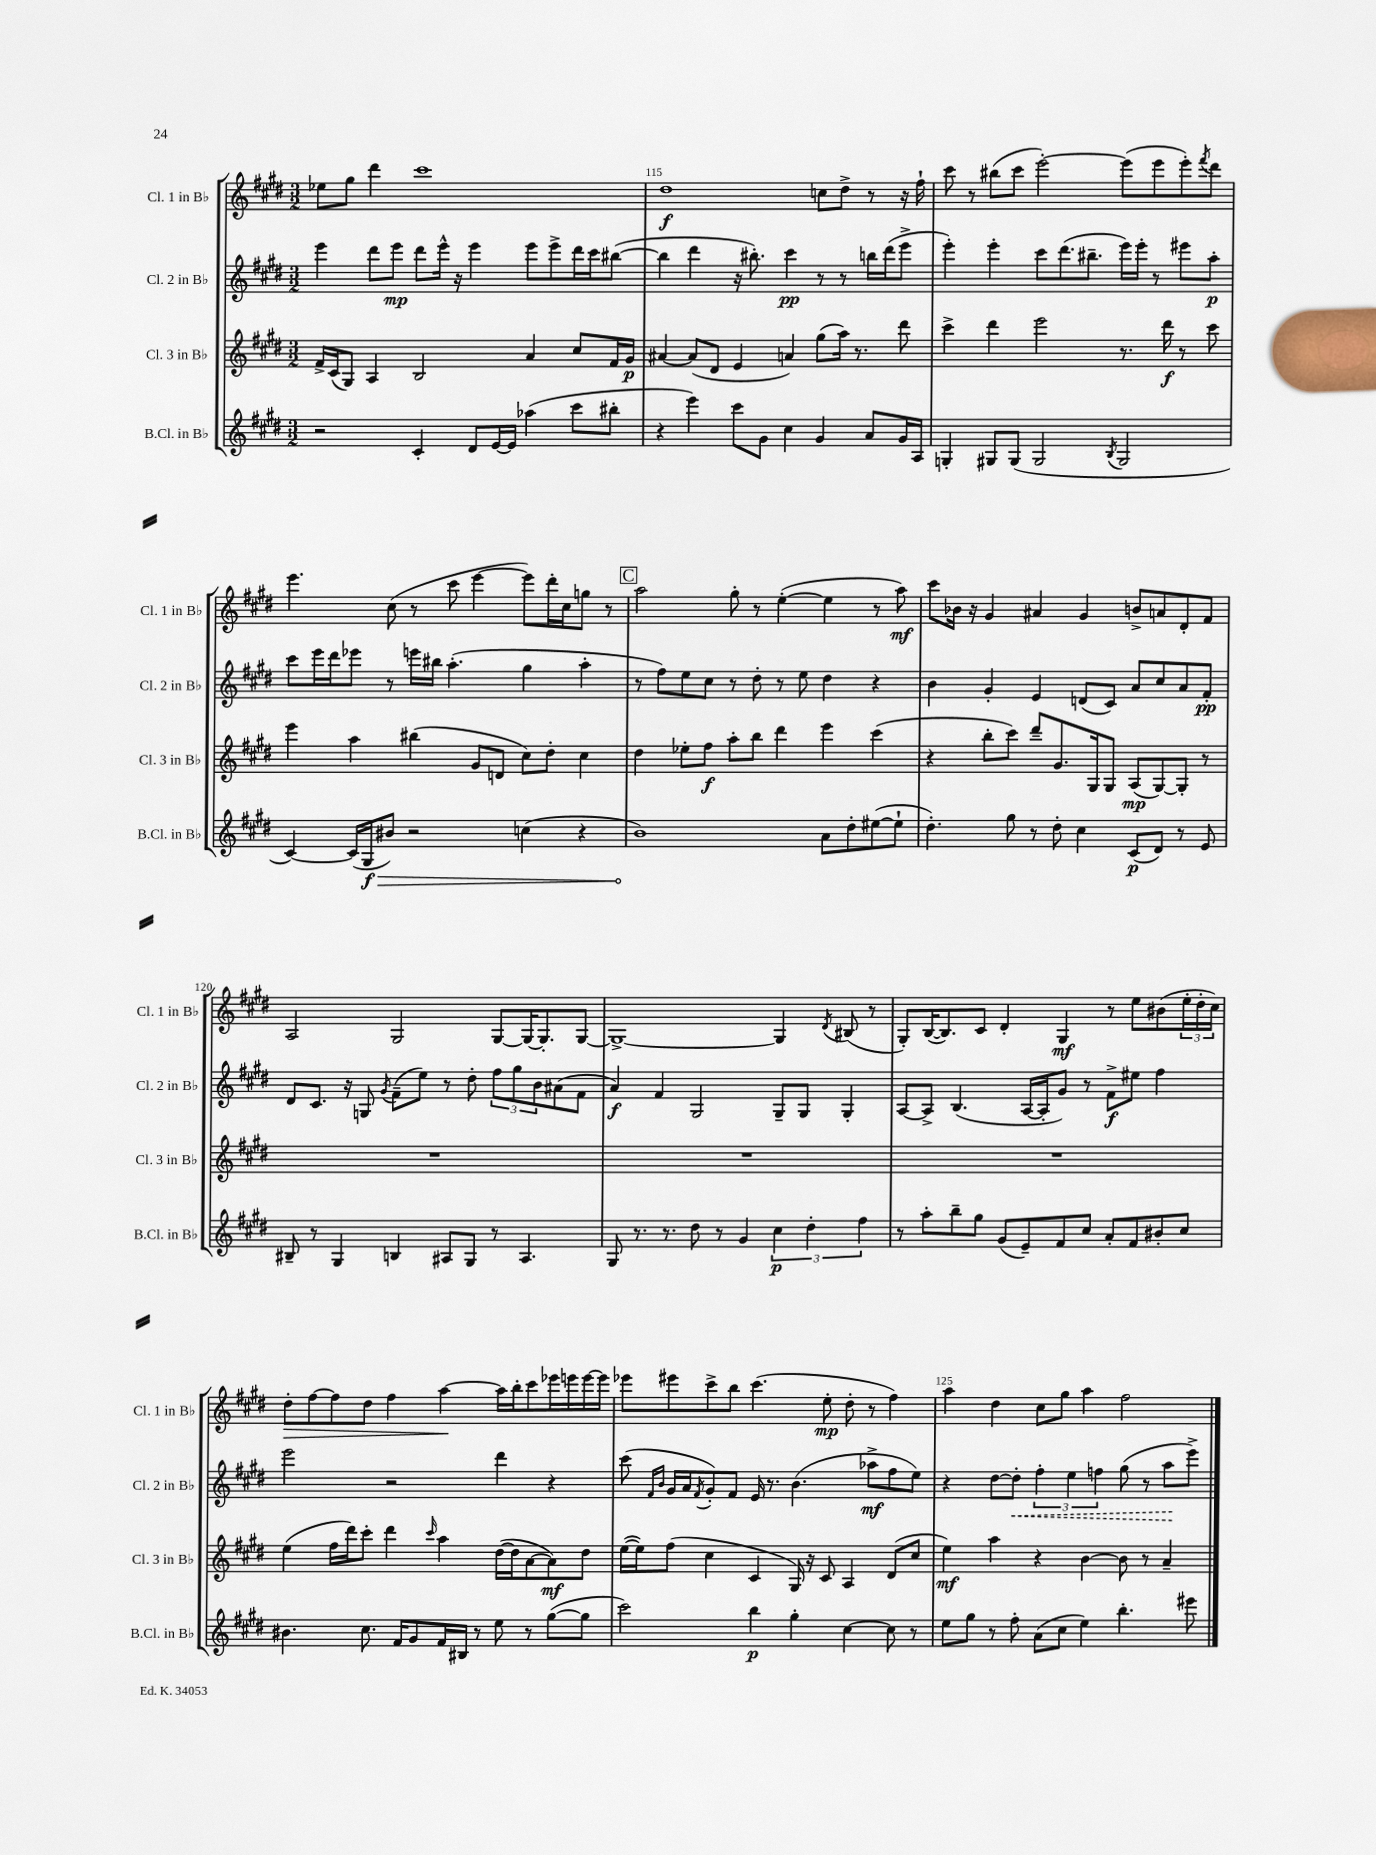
<<
\new StaffGroup <<
\new Staff = "s0" \with { instrumentName = "Cl. 1 in Bb" shortInstrumentName = "Cl. 1 in Bb" } {
    \clef treble \key e \major \numericTimeSignature \time 3/2
    ees''8 gis''8 dis'''4 cis'''1 |
    dis''1\f c''8 dis''8-> r8 r16 fis''16-! |
    cis'''8 r8 bis''8( cis'''8 e'''2~-.) e'''8( e'''8 e'''8-.) \acciaccatura { fis'''8 } dis'''8 |
    e'''4. cis''8( r8 cis'''8 e'''4~ e'''8) dis'''16-. cis''16 g''8 r8 |
    \mark \markup { \box "C" } a''2 gis''8-. r8 e''4~-.( e''4 r8 a''8\mf) |
    cis'''8 bes'16 r16 gis'4 ais'4 gis'4 b'8-> a'8 dis'8-. fis'8 |
    a2 gis2 gis8~ gis16~ gis8.-. gis8~ |
    gis1~-> gis4 \acciaccatura { dis'8 } bis8( r8 |
    gis8-.) b16~( b8.) cis'8 dis'4-. gis4\mf r8 e''8 bis'8( \tuplet 3/2 { e''16-. dis''16-. cis''16) } |
    dis''8-.\> fis''8~ fis''8 dis''8 fis''4 a''4~\! a''16 b''16-. cis'''8 ees'''16 e'''16 e'''16~ e'''16 |
    ees'''8 eis'''8 cis'''8-> b''8 cis'''4.( e''8-.\mp dis''8-. r8 fis''4) |
    a''4 dis''4 cis''8 gis''8 a''4 fis''2 \bar "|." |
}
\new Staff = "s1" \with { instrumentName = "Cl. 2 in Bb" shortInstrumentName = "Cl. 2 in Bb" } {
    \clef treble \key e \major \numericTimeSignature \time 3/2
    e'''4 dis'''8 e'''8\mp dis'''8 e'''16-^ r16 e'''4 e'''8 e'''8-> dis'''16 cis'''16 bis''8~( |
    bis''4 dis'''4 r16 bis''8.-.) cis'''4\pp r8 r8 b''16 dis'''16( e'''8-> |
    e'''4-.) e'''4-. cis'''8 dis'''8.( bis''8.-- e'''16) e'''16-. r8 eis'''8 a''8-.\p |
    cis'''8 e'''16 dis'''16 ees'''8 r8 e'''16 bis''16 a''4.-.( gis''4 a''4-. |
    \mark \markup { \box "C" } r8 fis''8) e''8 cis''8 r8 dis''8-. r8 e''8 dis''4 r4 |
    b'4 gis'4-. e'4 d'8( cis'8) a'8 cis''8 a'8 fis'8-.\pp |
    dis'8 cis'8. r16 g8 \acciaccatura { gis'8 } fis'8--( e''8) r8 dis''8-. \tuplet 3/2 { fis''8 gis''8 b'8 } ais'8( fis'8 |
    a'4\f) fis'4 gis2 gis8-- gis8 gis4-. |
    a8~ a8-> b4.( a16~ a16-. gis'8) r8 fis'8->\f eis''8 fis''4 |
    e'''2 r2 dis'''4 r4 |
    cis'''8( \grace { fis'16 b'16 } gis'16 a'16 \acciaccatura { fis'8 } gis'8-.) fis'8 e'16 r8. b'4.( aes''8->\mf fis''8 e''8) |
    r4 dis''8~ \once \override Hairpin.style = #'dashed-line dis''8-.\< \tuplet 3/2 { fis''4-. e''4 f''4 } gis''8( r8 a''8\! e'''8->) \bar "|." |
}
\new Staff = "s2" \with { instrumentName = "Cl. 3 in Bb" shortInstrumentName = "Cl. 3 in Bb" } {
    \clef treble \key e \major \numericTimeSignature \time 3/2
    fis'16-> cis'16( gis8) a4 b2 a'4 cis''8 fis'16 gis'16\p |
    ais'4~ ais'8( dis'8 e'4 a'4) gis''8( a''16) r8. dis'''8 |
    cis'''4-> dis'''4 e'''2 r8. dis'''16\f r8 cis'''8 |
    e'''4 a''4 bis''4( gis'8 d'8 cis''8) dis''8-. cis''4 |
    \mark \markup { \box "C" } dis''4 ees''8-. fis''8\f a''8-. b''8 dis'''4 e'''4 cis'''4( |
    r4 b''8-. cis'''8) dis'''8-- gis'8. gis16 gis8 a8\mp( gis8~) gis8-. r8 |
    R1. |
    R1. |
    R1. |
    e''4( fis''16 dis'''16) cis'''8-. dis'''4 \grace { cis'''16 } a''4 dis''16~( dis''16 a'8~ a'8\mf) dis''8 |
    e''16~( e''16) fis''8( cis''4 cis'4 gis16) r16 cis'8 a4 dis'8( cis''8 |
    e''4\mf) a''4 r4 b'4~ b'8 r8 a'4-- \bar "|." |
}
\new Staff = "s3" \with { instrumentName = "B.Cl. in Bb" shortInstrumentName = "B.Cl. in Bb" } {
    \clef treble \key e \major \numericTimeSignature \time 3/2
    r2 cis'4-. dis'8 e'16~ e'16 aes''4( cis'''8 bis''8-. |
    r4 e'''4) cis'''8 gis'8 cis''4 gis'4 a'8 gis'16 a16 |
    g4-. gis8 gis8( gis2 \acciaccatura { b8 } gis2 |
    cis'4~) cis'16( \once \override Hairpin.circled-tip = ##t gis16\f\> bis'8) r2 c''4( r4 |
    \mark \markup { \box "C" } b'1\!) a'8 dis''8-. eis''8~( eis''8-! |
    dis''4.-.) gis''8 r8 dis''8-. cis''4 cis'8\p( dis'8) r8 e'8 |
    bis8-- r8 gis4 b4 ais8 gis8 r8 ais4. |
    gis8 r8. r8. dis''8 r8 gis'4 \tuplet 3/2 { cis''4\p dis''4-. fis''4 } |
    r8 a''8-. b''8-- gis''8 gis'8( e'8--) fis'8 cis''8 a'8-. fis'8 bis'8-. cis''8 |
    bis'4. cis''8. fis'16 gis'8 fis'16 bis16 r8 e''8 r8 gis''8~( gis''8 |
    cis'''2) b''4\p gis''4-. cis''4~ cis''8 r8 |
    e''8 gis''8 r8 fis''8-. a'8( cis''8 e''4) b''4.-. eis'''8 \bar "|." |
}
>>
>>
\layout { \context { \Score currentBarNumber = #114 \override BarNumber.break-visibility = ##(#f #t #t) barNumberVisibility = #(every-nth-bar-number-visible 5) } }
